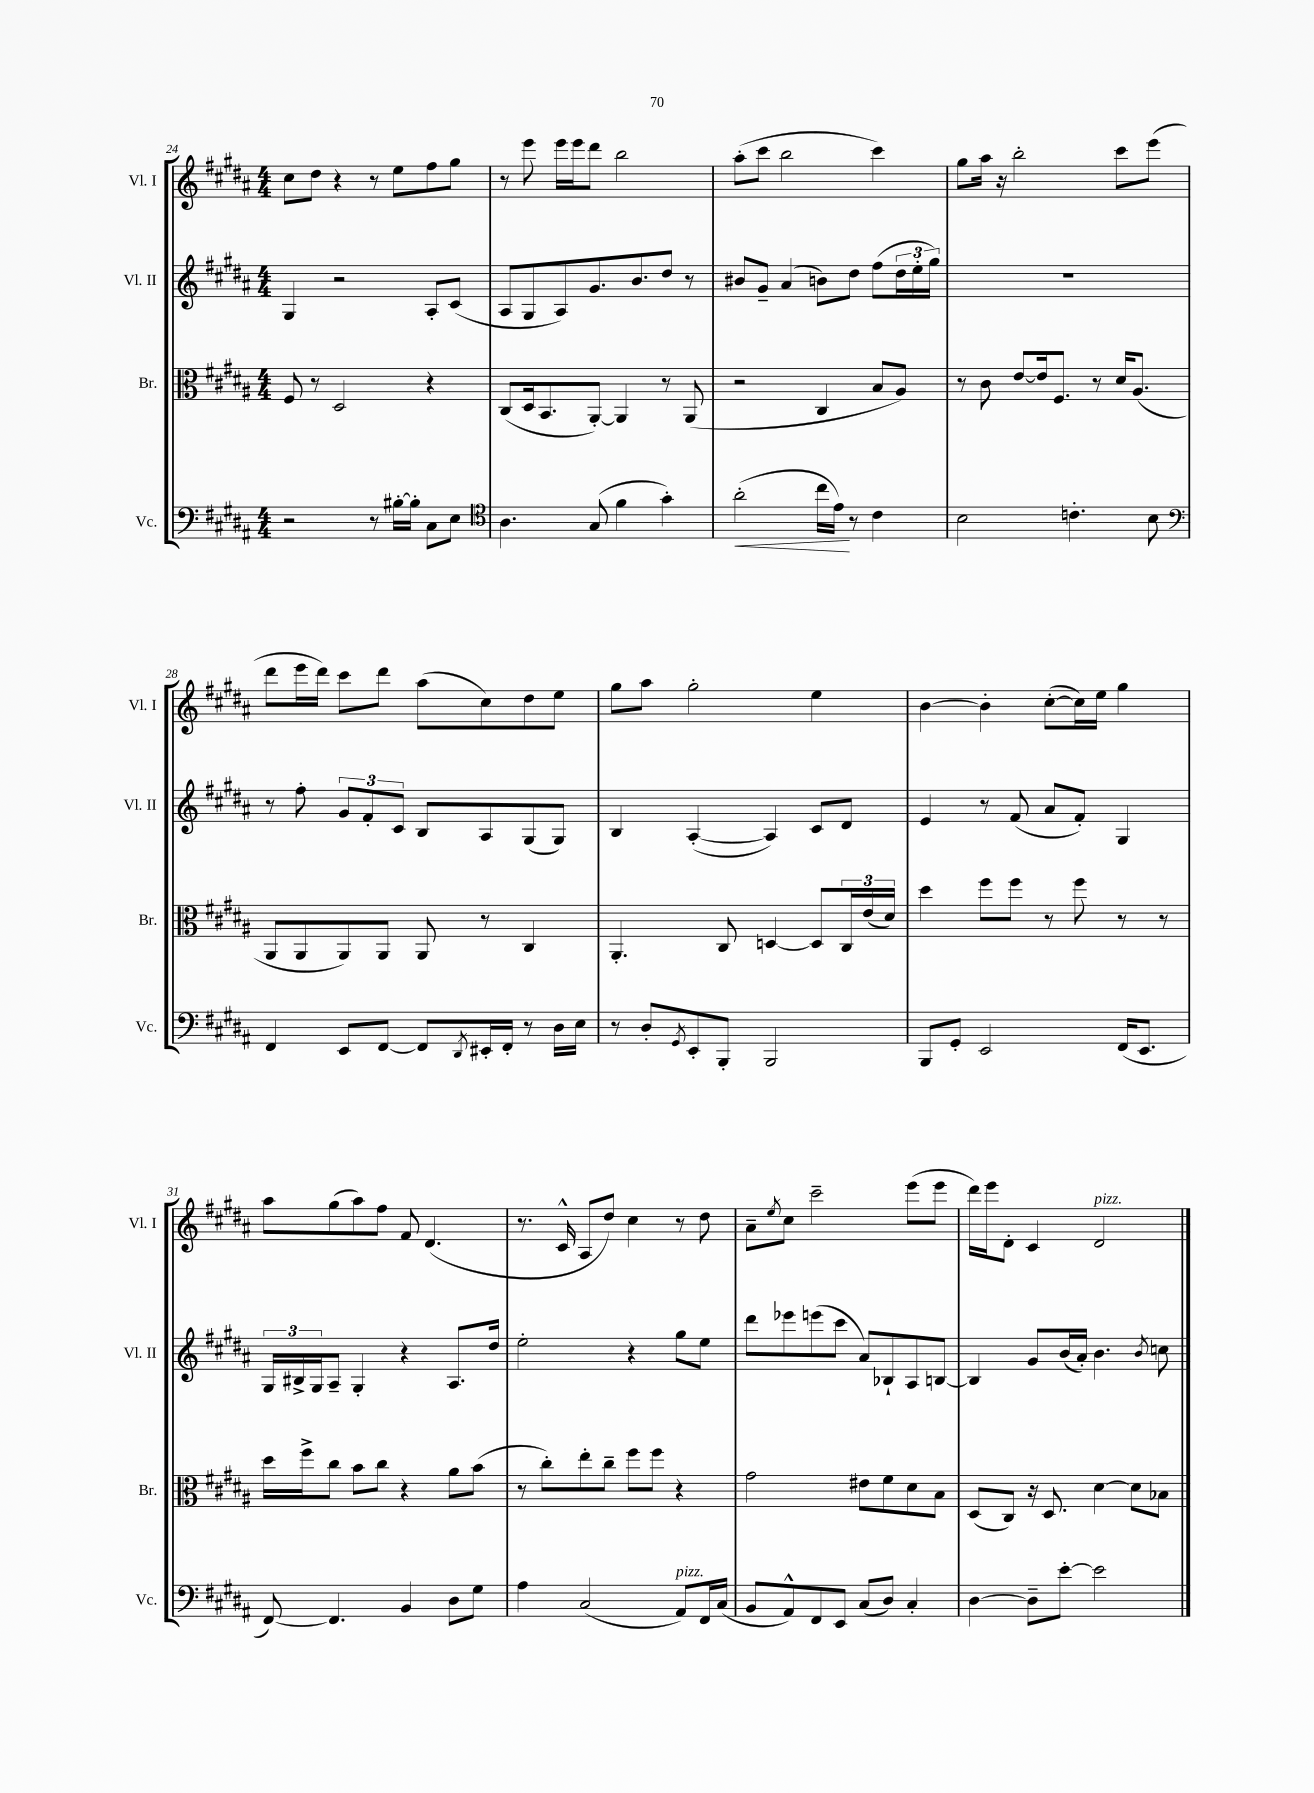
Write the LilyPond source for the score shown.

<<
\new StaffGroup <<
\new Staff = "s0" \with { instrumentName = "Vl. I" shortInstrumentName = "Vl. I" } {
    \clef treble \key b \major \numericTimeSignature \time 4/4
    cis''8 dis''8 r4 r8 e''8 fis''8 gis''8 |
    r8 e'''8 e'''16 e'''16 dis'''8 b''2 |
    ais''8-.( cis'''8 b''2 cis'''4) |
    gis''8 ais''16 r16 b''2-. cis'''8 e'''8( |
    dis'''8 e'''16 dis'''16) cis'''8 dis'''8 ais''8( cis''8) dis''8 e''8 |
    gis''8 ais''8 gis''2-. e''4 |
    b'4~ b'4-. cis''8~-.( cis''16) e''16 gis''4 |
    ais''8 gis''8( ais''8) fis''8 fis'8 dis'4.( |
    r8. cis'16-^ ais8 dis''8) cis''4 r8 dis''8 |
    ais'8-- \acciaccatura { e''8 } cis''8 cis'''2-- e'''8( e'''8 |
    dis'''16) e'''16 dis'8-. cis'4 dis'2^\markup { \italic "pizz." } \bar "|." |
}
\new Staff = "s1" \with { instrumentName = "Vl. II" shortInstrumentName = "Vl. II" } {
    \clef treble \key b \major \numericTimeSignature \time 4/4
    gis4 r2 ais8-. cis'8( |
    ais8 gis8 ais8) gis'8. b'8. dis''8 r8 |
    bis'8 gis'8-- ais'4( b'8) dis''8 fis''8( \tuplet 3/2 { dis''16 e''16-. gis''16) } |
    r1 |
    r8 fis''8-. \tuplet 3/2 { gis'8 fis'8-. cis'8 } b8 ais8 gis8( gis8) |
    b4 ais4~-.( ais4) cis'8 dis'8 |
    e'4 r8 fis'8( ais'8 fis'8-.) gis4 |
    \tuplet 3/2 { gis16 bis16-> gis16 } ais8-- gis4-. r4 ais8. dis''16 |
    e''2-. r4 gis''8 e''8 |
    dis'''8 ees'''8 e'''8( cis'''8 ais'8) bes8-! ais8 b8~ |
    b4 gis'8 b'16( ais'16-.) b'4. \acciaccatura { b'8 } c''8 \bar "|." |
}
\new Staff = "s2" \with { instrumentName = "Br." shortInstrumentName = "Br." } {
    \clef alto \key b \major \numericTimeSignature \time 4/4
    fis8 r8 dis2 r4 |
    cis8( dis16 b,8. ais,8~-.) ais,4 r8 ais,8( |
    r2 cis4 b8 ais8) |
    r8 cis'8 e'8~ e'16 fis8. r8 dis'16 ais8.( |
    ais,8 ais,8 ais,8) ais,8 ais,8 r8 cis4 |
    ais,4.-. cis8 d4~ d8 \tuplet 3/2 { cis16 e'16( dis'16) } |
    dis''4 fis''8 fis''8 r8 fis''8 r8 r8 |
    dis''16 fis''16-> cis''8 b'8 cis''8 r4 ais'8 b'8( |
    r8 cis''8-.) e''8-. cis''8-- fis''8 fis''8 r4 |
    gis'2 eis'8 fis'8 dis'8 b8 |
    dis8( cis8) r16 dis8. dis'4~ dis'8 bes8 \bar "|." |
}
\new Staff = "s3" \with { instrumentName = "Vc." shortInstrumentName = "Vc." } {
    \clef bass \key b \major \numericTimeSignature \time 4/4
    r2 r8 bis16~-. bis16-. cis8 e8 |
    \clef tenor ais4. gis8( fis'4 gis'4-.) |
    ais'2-.\<( cis''16 e'16\!) r8 cis'4 |
    b2 c'4.-. b8 |
    \clef bass fis,4 e,8 fis,8~ fis,8 \acciaccatura { dis,8 } eis,16-. fis,16-. r8 dis16 e16 |
    r8 dis8-. \acciaccatura { gis,8 } e,8-. b,,8-. b,,2 |
    b,,8 gis,8-. e,2 fis,16( e,8. |
    fis,8~) fis,4. b,4 dis8 gis8 |
    ais4 cis2( ais,8^\markup { \italic "pizz." }) fis,16 cis16( |
    b,8 ais,8-^) fis,8 e,8 cis8( dis8) cis4-. |
    dis4~ dis8-- e'8~-. e'2 \bar "|." |
}
>>
>>
\layout { \context { \Score currentBarNumber = #24 } }
